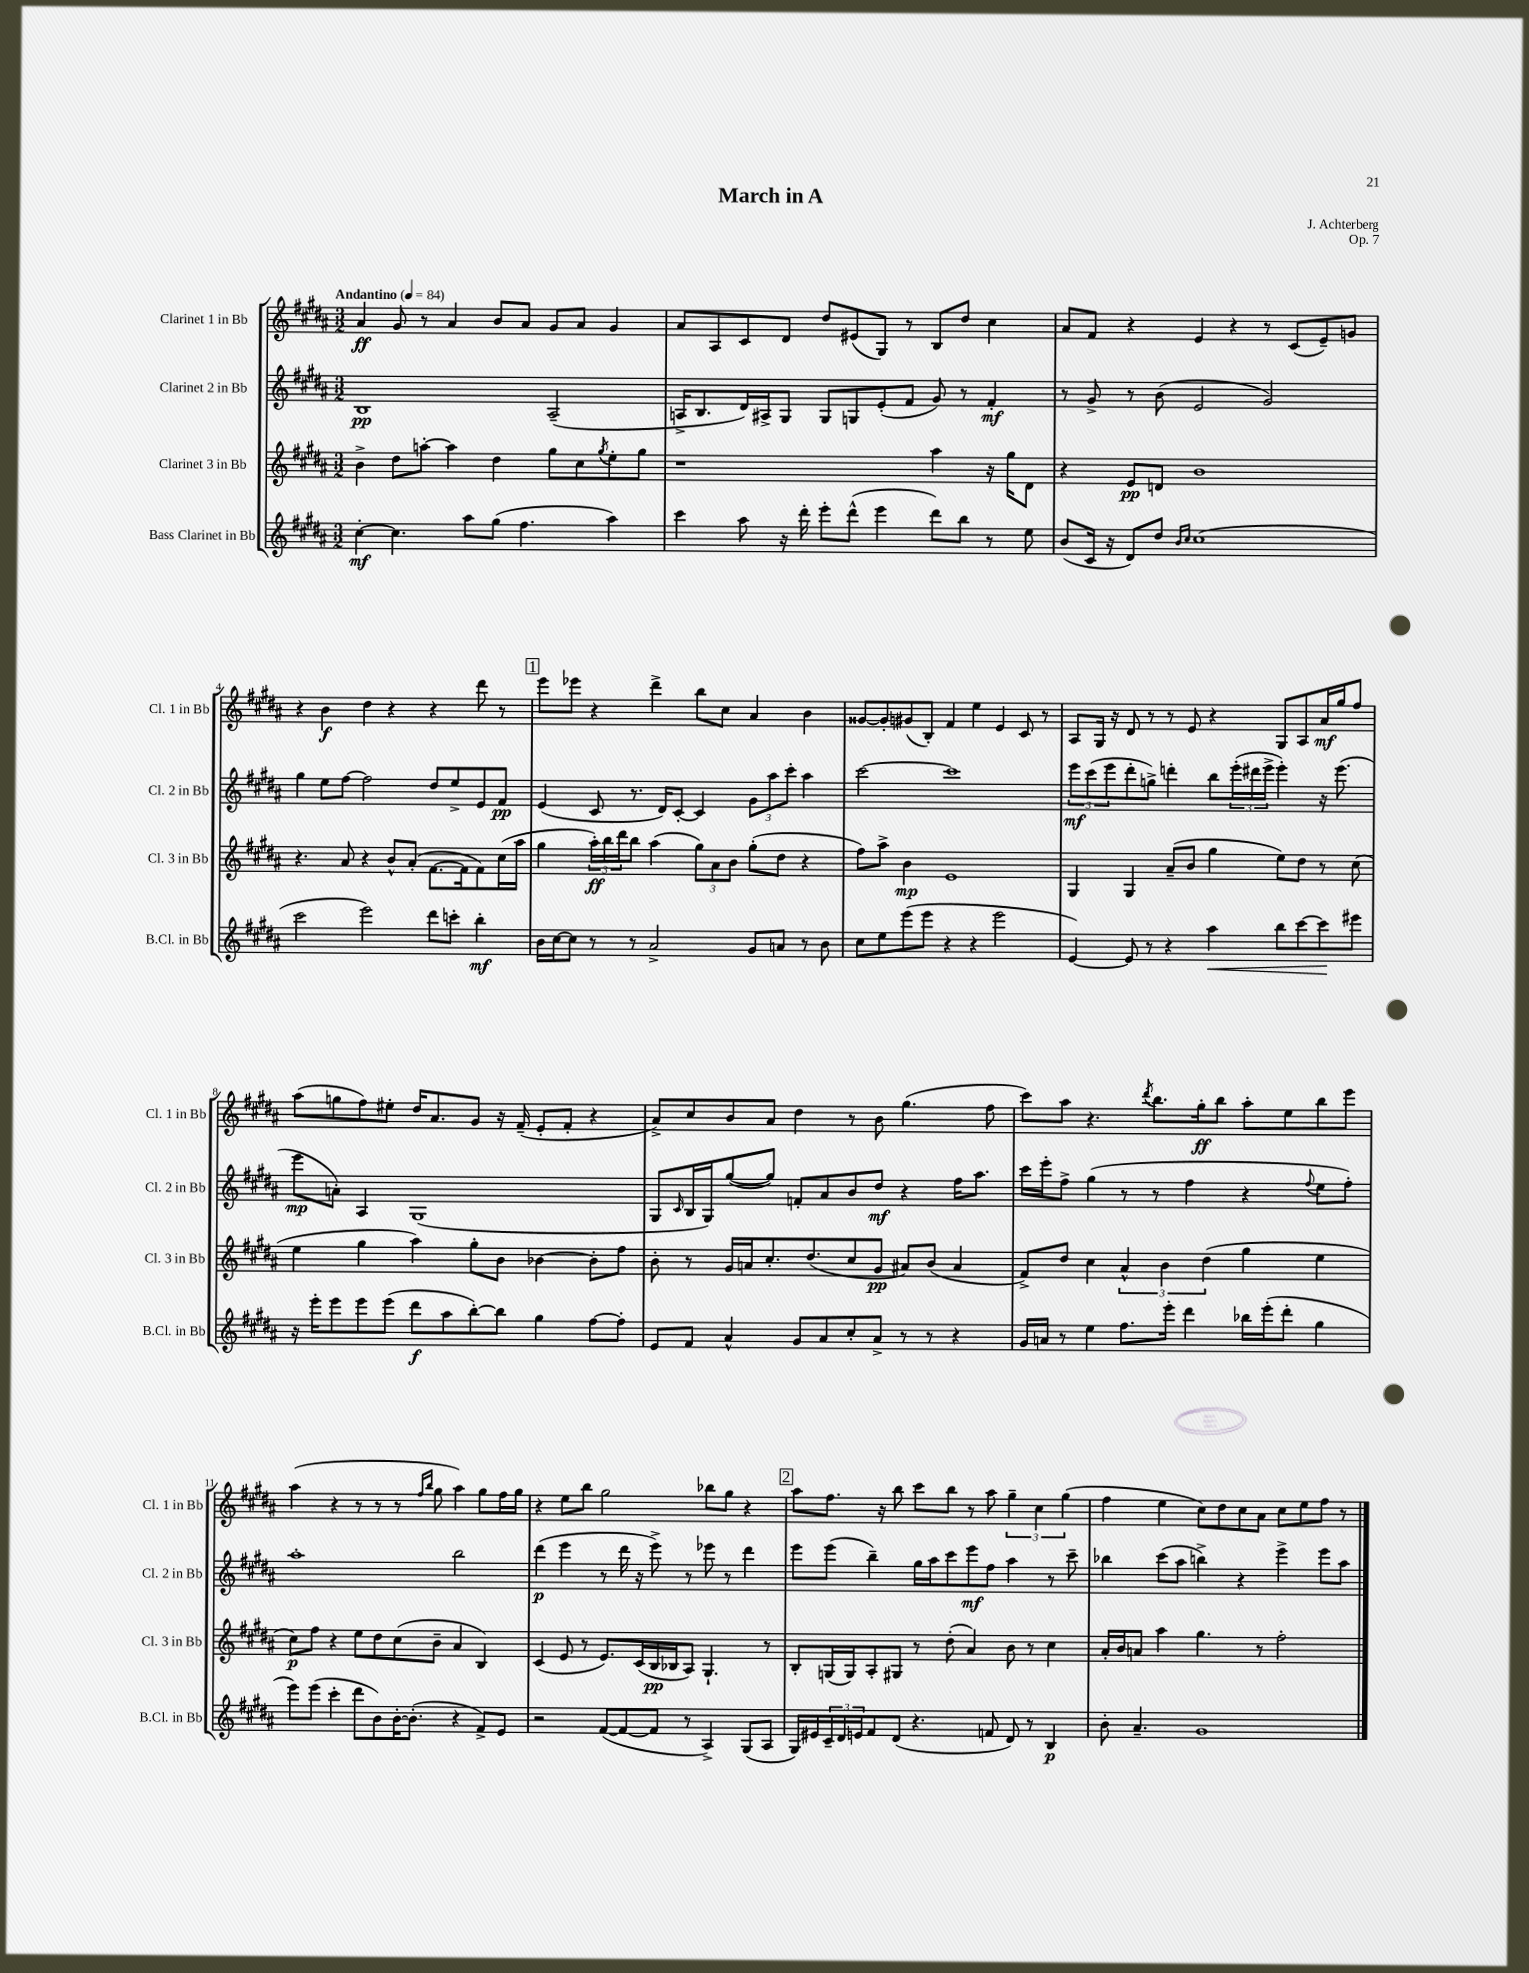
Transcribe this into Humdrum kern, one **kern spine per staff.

**kern	**kern	**kern	**kern
*staff4	*staff3	*staff2	*staff1
*clefG2	*clefG2	*clefG2	*clefG2
*k[f#c#g#d#a#]	*k[f#c#g#d#a#]	*k[f#c#g#d#a#]	*k[f#c#g#d#a#]
*M3/2	*M3/2	*M3/2	*M3/2
*MM84	*MM84	*MM84	*MM84
[4cc#'	4b^	1B	4a#
4.cc#]	8dd#	.	8g#
.	[8aa'	.	8r
.	4aa]	.	4a#
8aa#	.	.	.
(8gg#	4dd#	.	8b
4.ff#	.	.	8a#
.	8gg#	(2A#~	8g#
.	8cc#	.	8a#
.	8qgg#	.	.
4aa#)	8ee'	.	4g#
.	8gg#	.	.
=	=	=	=
4ccc#	1r	16A^	8a#
.	.	8.B	.
.	.	.	8A#
8aa#	.	16d#)	8c#
.	.	16A#^	.
16r	.	8G#	8d#
16ddd#'	.	.	.
8eee'	.	8G#	8dd#
(8ddd#^^	.	8G	(8e#
4eee	.	(8e'	8G#)
.	.	8f#	8r
8ddd#)	4aa#	8g#)	8B
8bb	.	8r	8dd#
8r	16r	4f#'	4cc#
.	16gg#	.	.
8ee	8d#	.	.
=	=	=	=
(8b	4r	8r	8a#
16c#	.	8g#^	8f#
16r	.	.	.
8d#)	8e	8r	4r
8dd#	8d	(8b	.
16qqb	.	.	.
16qqcc#	.	.	.
(1cc#	1b	2e	4e
.	.	.	4r
.	.	2g#)	8r
.	.	.	(8c#
.	.	.	8e~)
.	.	.	8g
=	=	=	=
2ccc#	4.r	4gg#	4r
.	.	8ee	4b
.	8a#	[8ff#	.
2eee)	4r	2ff#]	4dd#
.	8b^^	.	4r
.	(8a#'	.	.
8ddd#	[8.f#	8dd#	4r
8ccc'	.	8ee^	.
.	16f#]	.	.
4bb'	8f#)	8e	8ddd#
.	(16cc#	8f#	8r
.	16aa#	.	.
=	=	=	=
16b	4gg#	(4e	8eee
[16cc#	.	.	.
8cc#]	.	.	8eee-
8r	24aa#')	8c#	4r
.	24bb	.	.
.	24ddd#	.	.
8r	8bb	8.r	.
2a#^	(4aa#	.	4ddd#^
.	.	16d#)	.
.	.	[8c#'	.
.	12gg#)	4c#]	8bb
.	12a#	.	.
.	.	.	8cc#
.	12b	.	.
8g#	(8gg#'	12g#	4a#
.	.	12aa#	.
8a	8dd#	.	.
.	.	12ccc#'	.
8r	4r	4aa#	4b
8b	.	.	.
=	=	=	=
8cc#	8ff#)	[2ccc#	[8g##
8ee	8aa#^	.	8g##']
(8eee	4b	.	(8g#
8eee	.	.	8B')
4r	1e	1ccc#]	4f#
4r	.	.	4ee
2eee	.	.	4e
.	.	.	8c#
.	.	.	8r
=	=	=	=
[4e)	4G#	12eee	8A#
.	.	(12ccc#	.
.	.	.	16G#
.	.	12eee	.
.	.	.	16r
8e]	4G#	8ddd#'	8d#
8r	.	8gg^)	8r
4r	(8a#~	4ddd'	8r
.	8b	.	8e
4aa#	4gg#	8bb	4r
.	.	(24eee'	.
.	.	24ddd#	.
.	.	24eee^	.
8bb	8ee)	4eee')	8G#
[8ccc#	8dd#	.	8A#
8ccc#]	8r	16r	16a#
.	.	(8.eee	16gg#
8eee#	(8cc#	.	8ff#
=	=	=	=
16r	4ee	8eee	(8aa#
16eee'	.	.	.
8eee	.	8a')	8gg
8eee	4gg#	4A#	8ff#)
(8eee	.	.	8ee#'
8ddd#	4aa#)	(1G#	16dd#
.	.	.	8.a#
8aa#	.	.	.
[8bb')	8gg#'	.	8g#
8bb]	8b	.	16r
.	.	.	(16f#~
4gg#	[4b-	.	8e'
.	.	.	8f#'
[8ff#	8b-']	.	4r
8ff#']	8ff#	.	.
=	=	=	=
8e	8b'	8G#	8a#^)
.	.	16qqc#	.
8f#	8r	16B	8cc#
.	.	16G#)	.
4a#^^	16g#	([8gg#	8b
.	16a	.	.
.	8.cc#'	8gg#])	8a#
8g#	.	8f'	4dd#
.	(8.dd#	.	.
8a#	.	8a#	.
8cc#'	8cc#	8b	8r
8a#^	8g#	8dd#	8b
8r	8a#)	4r	(4.gg#
8r	(8b	.	.
4r	4a#	16ff#	.
.	.	8.aa#	.
.	.	.	8ff#
=	=	=	=
16g#	8f#^)	16ccc#	8ccc#)
16a	.	16eee'	.
8r	8dd#	8ff#^	8aa#
4ee	4cc#	(4gg#	4.r
8.ff#	6a#^^	8r	.
.	.	.	8qddd#
.	.	8r	8.bb
.	6b	.	.
16eee'	.	.	.
4ddd#	.	4ff#	.
.	.	.	16gg#'
.	(6dd#	.	.
.	.	.	8bb
16bb-	4gg#	4r	8aa#'
(16eee'	.	.	.
8ddd#'	.	.	8ee
.	.	8qqff#	.
4gg#	4ee	8ee	8bb
.	.	8ff#')	8eee
=	=	=	=
8eee)	8cc#)	1aa#'	(4aa#
(8eee	8ff#	.	.
4ccc#'	4r	.	4r
8ddd#	8ee	.	8r
8b)	8dd#	.	8r
[16b'	(8cc#	.	8r
(8.b']	.	.	.
.	.	.	16qqff#
.	.	.	16qqbb
.	8b~	.	8gg#
4r	4a#	2bb	4aa#)
8f#^)	4B)	.	8gg#
8e	.	.	16ff#
.	.	.	16gg#
=	=	=	=
2r	(4c#	(4ddd#	4r
.	8e	4eee	8ee
.	8r	.	8bb
([8f#	8.e)	8r	2gg#
8f#_	.	16ddd#	.
.	(16c#	16r	.
8f#]	16B	8eee^)	.
.	16B-	.	.
8r	8A#)	8r	.
4A#^)	4.G#`	8eee-	8bb-
.	.	8r	8gg#
(8G#	.	4ddd#	4r
8A#	8r	.	.
=	=	=	=
16G#)	8B'	8eee	8aa#
16e#	.	.	.
24c#~	(16G	(8eee	8.ff#
24d#	.	.	.
.	16G)	.	.
24e	.	.	.
8f#	8A#'	4bb~)	.
.	.	.	16r
(8d#	8G#	.	8bb
4.r	8r	16gg#	8ccc#
.	.	16aa#	.
.	(8dd#'	8ccc#	8bb
.	4a#)	8eee	8r
8f	.	8ff#	8aa#
8d#)	8b	4aa#	6gg#~
8r	8r	.	.
.	.	.	6cc#
4B	4cc#	8r	.
.	.	.	(6gg#
.	.	8ccc#~	.
=	=	=	=
8b'	16a#'	4bb-	4ff#
.	16b	.	.
4.a#~	8a	.	.
.	4aa#	(8ccc#	4ee
.	.	8aa#	.
1g#	4.gg#	4bb^)	8cc#)
.	.	.	8dd#
.	.	4r	8cc#
.	8r	.	8a#
.	2ff#'	4eee^	8cc#
.	.	.	8ee
.	.	8eee	8ff#
.	.	8aa#	8r
==	==	==	==
*-	*-	*-	*-
